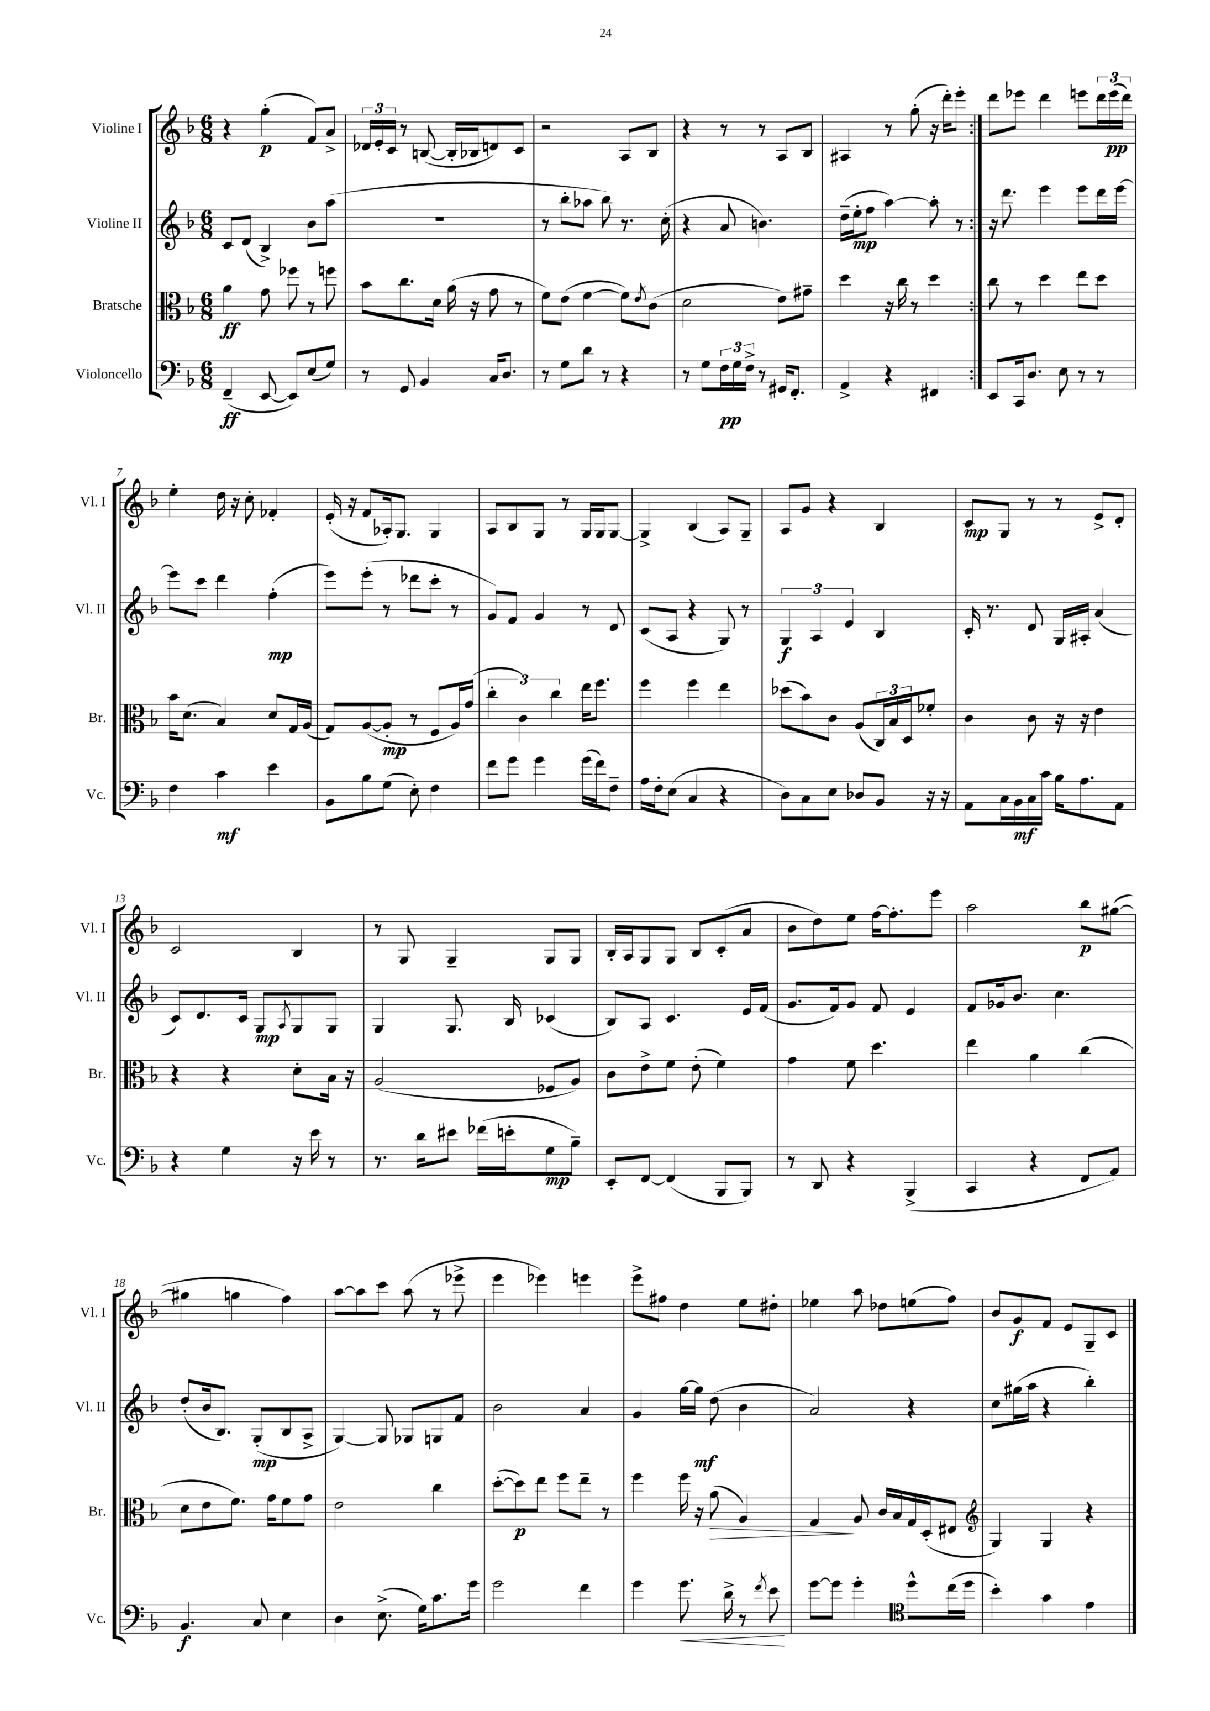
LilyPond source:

<<
\new StaffGroup <<
\new Staff = "s0" \with { instrumentName = "Violine I" shortInstrumentName = "Vl. I" } {
    \clef treble \key f \major \numericTimeSignature \time 6/8
    \repeat volta 2 { r4 g''4-.\p( f'8) a'8-> |
    \tuplet 3/2 { des'16 e'16-. c'16 } r8 b8~( b16-. bes16 d'8) c'8 |
    r2 a8 bes8 |
    r4 r8 r8 a8 bes8 |
    ais4 r8 g''8-.( r16 d'''16-.) e'''8-. | }
    d'''8 ees'''8 d'''4 e'''8 \tuplet 3/2 { d'''16 e'''16\pp( d'''16) } |
    e''4-. d''16 r16 c''8-. fes'4-. |
    e'16-.( r16 f'8 aes16-.) g8. g4 |
    a8 bes8 g8 r8 g16 g16 g8~ |
    g4-> bes4( a8) g8-- |
    a8 g'8 r4 bes4 |
    c'8\mp g8 r8 r8 e'8-> d'8-. |
    c'2 bes4 |
    r8 g8 g4-- g8 g8 |
    bes16-. a16 g8 g8 bes8 c'8-.( a'8 |
    bes'8 d''8) e''8 f''16~ f''8.-. e'''8 |
    a''2 bes''8\p gis''8~( |
    gis''4 g''4 f''4) |
    a''8~ a''8 c'''8 a''8( r8 ees'''8-> |
    e'''4 ees'''4) e'''4 |
    e'''8-> fis''8 d''4 e''8 dis''8-. |
    ees''4 a''8 des''8 e''8( f''8) |
    bes'8 g'8\f f'8 e'8 g8-- c'8 \bar "|." |
}
\new Staff = "s1" \with { instrumentName = "Violine II" shortInstrumentName = "Vl. II" } {
    \clef treble \key f \major \numericTimeSignature \time 6/8
    \repeat volta 2 { c'8 d'8( bes4->) bes'8 a''8( |
    R2. |
    r8 bes''8-. aes''8 bes''8) r8. c''16-.( |
    r4 a'8 b'4.) |
    d''16--( e''16-.\mp f''8 a''4~) a''8-. r8 | }
    r16 d'''8. e'''4 e'''8 d'''16 e'''16~ |
    e'''8 c'''8 d'''4 f''4-.\mp( |
    e'''8) e'''8-.( r8 des'''8 c'''8-. r8 |
    g'8) f'8 g'4 r8 d'8 |
    c'8( a8 r4 g8) r8 |
    \tuplet 3/2 { g4\f a4 e'4 } bes4 |
    c'16-. r8. d'8 g16 ais16-. a'4( |
    c'8) d'8. c'16 g8\mp \acciaccatura { a8 } g8 g8 |
    g4 g8. bes16 ces'4( |
    bes8) a8 c'4. e'16 f'16( |
    g'8. f'16) g'8 f'8 e'4 |
    f'8 ges'16 bes'8. c''4. |
    d''8-.( bes'16 bes8.) g8-.\mp( bes8 a8-> |
    g4~) g8 ges8 g8 f'8 |
    bes'2 a'4 |
    g'4 g''16~ g''16\mf d''8( bes'4 |
    a'2) r4 |
    c''8 gis''16( a''16 r4 bes''4-.) \bar "|." |
}
\new Staff = "s2" \with { instrumentName = "Bratsche" shortInstrumentName = "Br." } {
    \clef alto \key f \major \numericTimeSignature \time 6/8
    \repeat volta 2 { a'4\ff g'8 fes''8 r8 f''8 |
    bes'8 c''8. d'16 a'16( r16 g'8 r8 |
    f'8) e'8( f'4~ f'8) \acciaccatura { e'8 } c'8( |
    d'2 e'8) gis'8-- |
    d''4 r16 c''16 r8 d''4 | }
    c''8 r8 d''4 e''8 d''8 |
    bes'16 d'8.( bes4) d'8 g16 a16( |
    g8) a8~( a8-.\mp r8 f8 a16) g'16( |
    \tuplet 3/2 { c''4-. c'4) c''4 } e''16 f''8. |
    f''4 f''4 e''4 |
    des''8( bes'8) c'8 a8( \tuplet 3/2 { c16) bes16 d16 } fes'8-. |
    c'4 c'8 r16 r16 e'4 |
    r4 r4 d'8-. bes16 r16 |
    a2( fes8 a8) |
    c'8 e'8-> f'8 e'8-.( f'4) |
    g'4 f'8 d''4. |
    e''4 a'4 c''4( |
    d'8 e'8 f'8.) g'16 f'8 g'8 |
    e'2 c''4 |
    d''8~-.( d''8\p) e''8 f''8 e''8-- r8 |
    f''4 f''16 r16 a'8\>( a4) |
    g4\! a8 c'16 bes16 g16 d16-.( eis8 |
    \clef treble g4) g4 r4 \bar "|." |
}
\new Staff = "s3" \with { instrumentName = "Violoncello" shortInstrumentName = "Vc." } {
    \clef bass \key f \major \numericTimeSignature \time 6/8
    \repeat volta 2 { f,4--\ff( e,8~ e,8) e8( g8) |
    r8 g,8 bes,4 c16 d8. |
    r8 g8 d'8 r8 r4 |
    r8 g8 \tuplet 3/2 { f16\pp g16 f16-> } r8 gis,16 f,8.-. |
    a,4-> r4 fis,4 | }
    e,8 c,16 d8. e8 r8 r8 |
    f4 c'4\mf e'4 |
    bes,8 bes8 g8( e8-.) f4 |
    f'8 g'8 g'4 g'16( f'16) f8-- |
    a16 f16-. e8( c4 r4 |
    d8) c8 e8 des8 bes,8 r16 r16 |
    a,8 c16 bes,16\mf c16 c'16 bes16 a8. a,8 |
    r4 g4 r16 e'16 r8 |
    r8. d'16 eis'8 fes'16( e'16-. g8\mp bes8--) |
    e,8-. f,8~ f,4( bes,,8 bes,,8) |
    r8 d,8 r4 bes,,4->( |
    c,4 r4 f,8 a,8) |
    bes,4.\f c8 e4 |
    d4 e8.->( g16) c'8. g'16 |
    g'2 f'4 |
    g'4 g'8.\< d'16-> r8 \acciaccatura { f'8 } e'8\! |
    g'8~ g'8 g'4-. \clef tenor d''8-^ c''16( d''16 |
    bes'4-.) g'4 e'4 \bar "|." |
}
>>
>>
